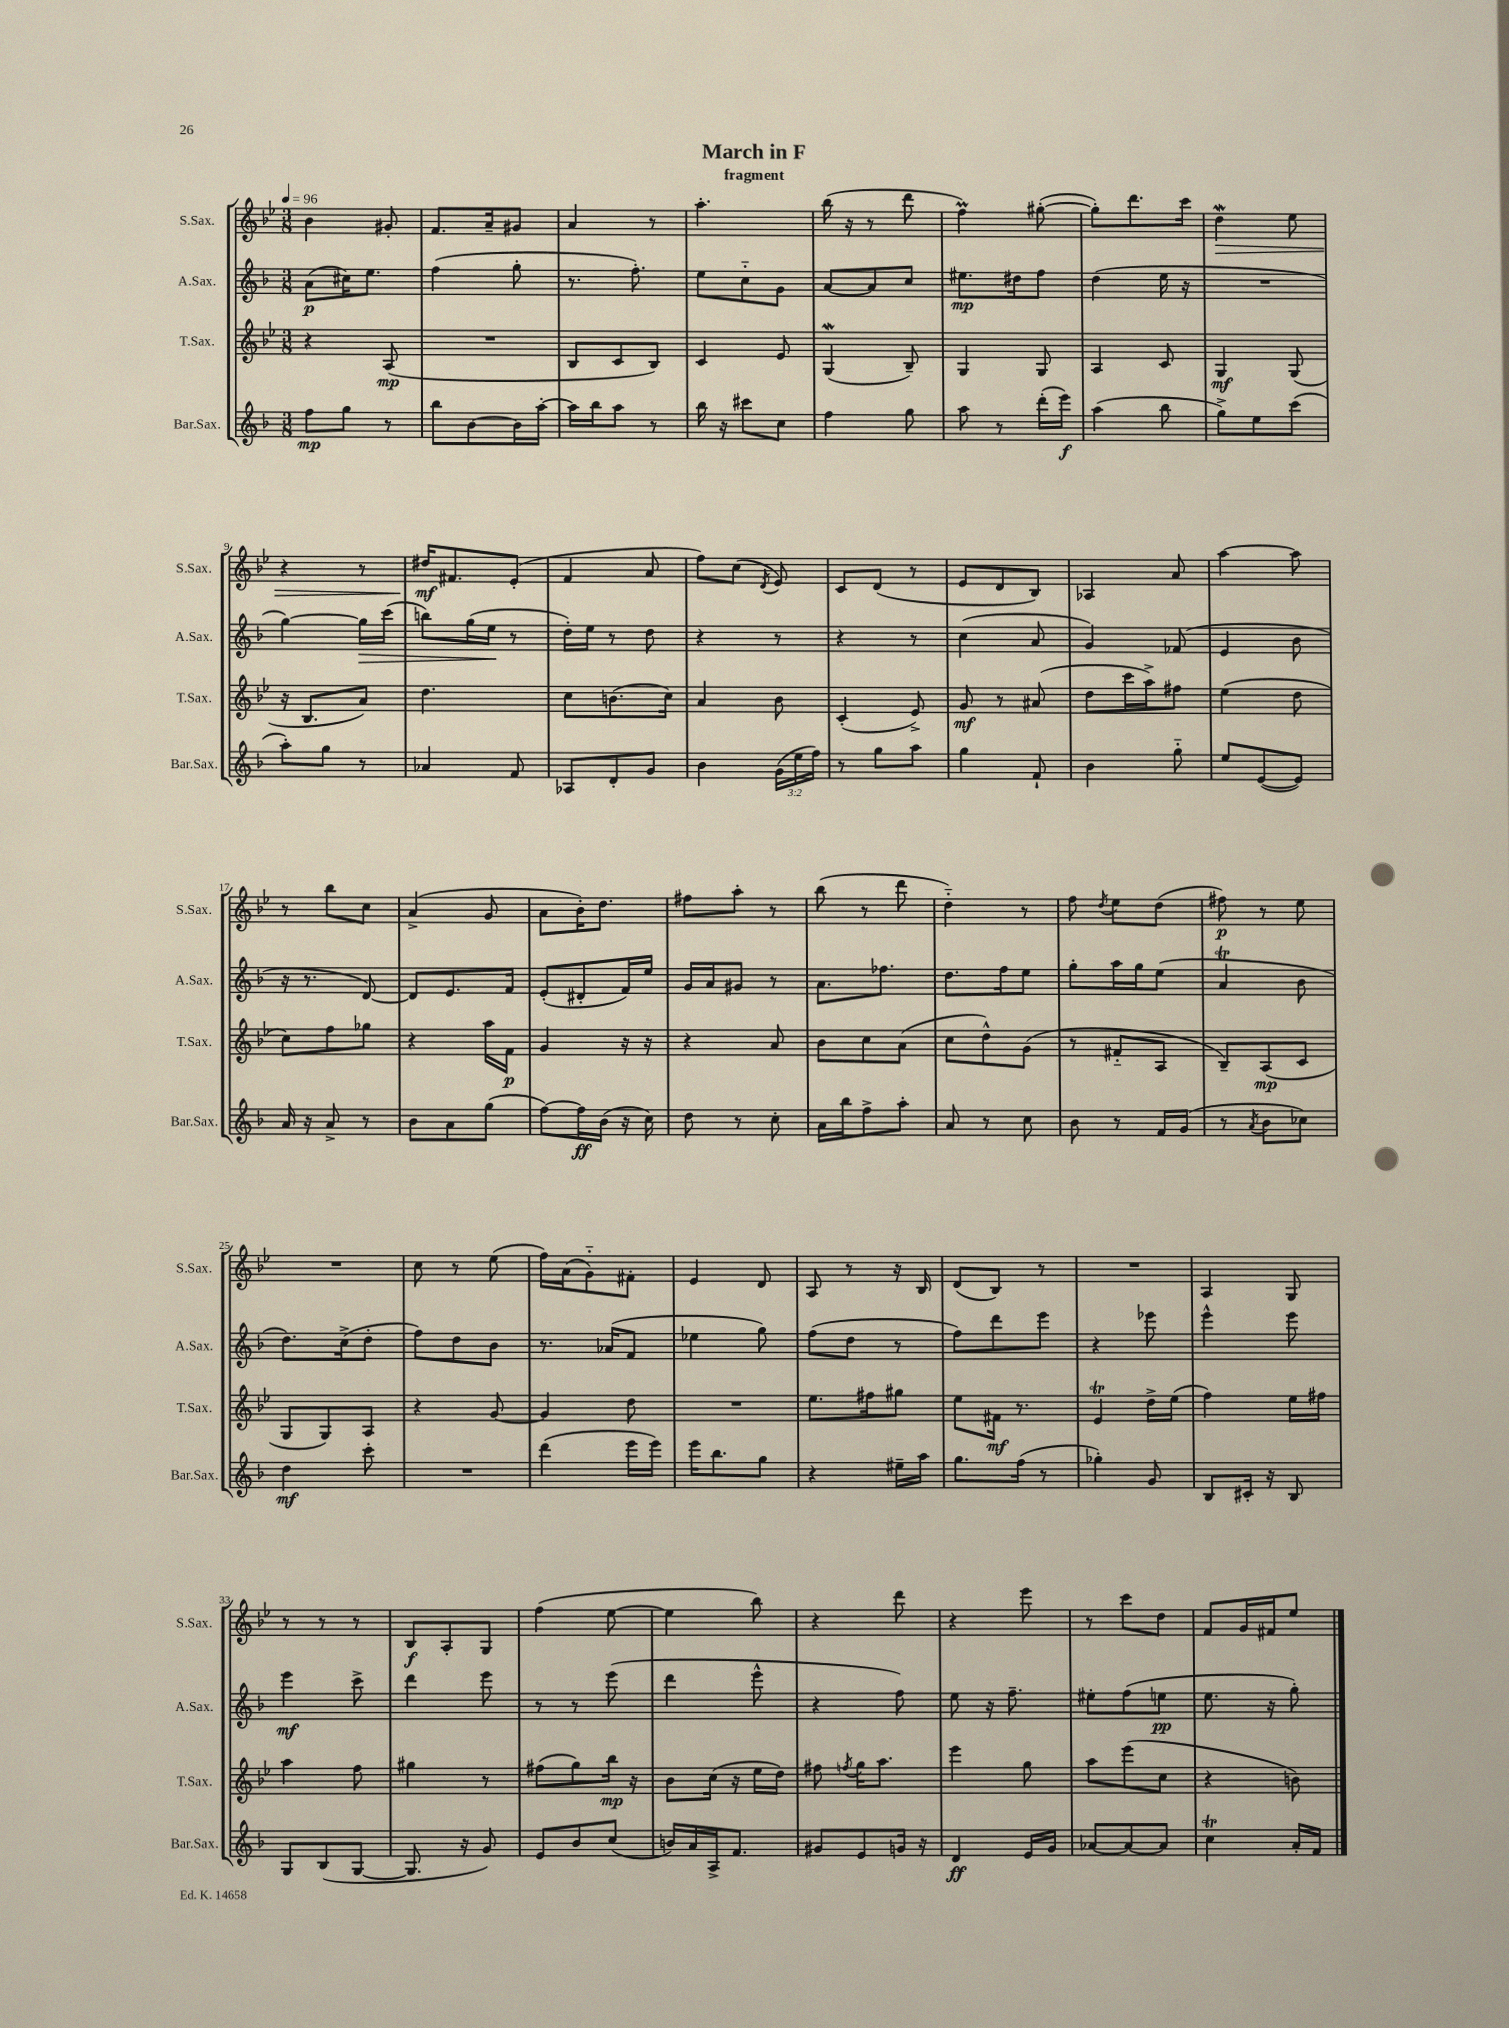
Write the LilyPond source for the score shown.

\header { title = "March in F" subtitle = "fragment" }
<<
\new StaffGroup <<
\new Staff = "s0" \with { instrumentName = "S.Sax." shortInstrumentName = "S.Sax." } {
    \clef treble \key bes \major \numericTimeSignature \time 3/8 \tempo 4 = 96
    \autoBeamOff bes'4 gis'8-. |
    f'8.[ a'16-- gis'8] |
    a'4 r8 |
    a''4.-. |
    bes''16( r16 r8 d'''8 |
    f''4\prall) gis''8~-.( |
    gis''8[-.) d'''8. c'''16] |
    d''4\mordent\> ees''8 |
    r4 r8 |
    dis''16[\mf\! fis'8. ees'8]-.( |
    f'4 a'8 |
    f''8[) c''8]( \acciaccatura { d'8 } ees'8) |
    c'8[ d'8]( r8 |
    ees'8[ d'8 bes8]) |
    aes4 a'8 |
    a''4~ a''8 |
    r8 bes''8[ c''8] |
    a'4->( g'8 |
    a'8[ bes'16-.) d''8.] |
    fis''8[ a''8]-. r8 |
    bes''8( r8 d'''8 |
    d''4-_) r8 |
    f''8 \acciaccatura { d''8 } ees''8[ d''8]( |
    fis''8\p) r8 ees''8 |
    R4. |
    c''8 r8 ees''8( |
    f''16[) a'16( g'8-_) fis'8]-. |
    ees'4 d'8 |
    a8 r8 r16 bes16 |
    d'8[( bes8]) r8 |
    R4. |
    a4 g8 |
    r8 r8 r8 |
    bes8[\f a8-. g8] |
    f''4( ees''8~ |
    ees''4 bes''8) |
    r4 d'''8 |
    r4 ees'''8 |
    r8 c'''8[ d''8] |
    f'8[ g'16 fis'16 ees''8] \bar "|." |
}
\new Staff = "s1" \with { instrumentName = "A.Sax." shortInstrumentName = "A.Sax." } {
    \clef treble \key f \major \numericTimeSignature \time 3/8
    \autoBeamOff a'8[\p( cis''16) e''8.] |
    f''4( g''8-. |
    r8. f''8.-.) |
    e''8[ c''8-_ g'8] |
    a'8[~ a'8 c''8] |
    eis''8.[\mp dis''16 f''8] |
    d''4( e''16 r16 |
    R4. |
    g''4~) g''16[\> c'''16]( |
    b''8[) g''16( e''16]\! r8 |
    d''16[-.) e''16] r8 d''8 |
    r4 r8 |
    r4 r8 |
    c''4( a'8 |
    g'4) fes'8( |
    e'4 bes'8 |
    r16 r8. d'8~) |
    d'8[ e'8. f'16] |
    e'8[-.( dis'8-. f'16) e''16] |
    g'16[ a'16 gis'8] r8 |
    a'8.[ fes''8.] |
    d''8.[ f''16 e''8] |
    g''8[-. a''16 g''16 e''8]( |
    a'4\trill bes'8 |
    d''8.[) c''16->( d''8]-. |
    f''8[) d''8 bes'8] |
    r8. aes'16[( f'8] |
    ees''4 g''8) |
    f''8[( d''8] r8 |
    f''8[) d'''8 e'''8] |
    r4 ees'''8 |
    e'''4-^ e'''8 |
    e'''4\mf c'''8-> |
    d'''4 e'''8 |
    r8 r8 e'''8( |
    d'''4 e'''8-^ |
    r4 f''8) |
    e''8 r16 f''8.-- |
    eis''8[-. f''8( e''8]\pp |
    e''8. r16 g''8-.) \bar "|." |
}
\new Staff = "s2" \with { instrumentName = "T.Sax." shortInstrumentName = "T.Sax." } {
    \clef treble \key bes \major \numericTimeSignature \time 3/8
    \autoBeamOff r4 a8\mp( |
    R4. |
    bes8[ c'8 bes8]) |
    c'4 ees'8 |
    g4\mordent( bes8--) |
    g4 g8 |
    a4 c'8 |
    g4\mf g8( |
    r16 bes8.[ a'8]) |
    d''4. |
    c''8[ b'8.( c''16]) |
    a'4 bes'8 |
    c'4-.( ees'8->) |
    g'8\mf r8 ais'8( |
    d''8[ c'''16 a''16->) fis''8] |
    ees''4( d''8 |
    c''8[) f''8 ges''8] |
    r4 a''16[ f'16]\p |
    g'4 r16 r16 |
    r4 a'8 |
    bes'8[ c''8 a'8]( |
    c''8[ d''8-^) g'8]( |
    r8 fis'8[-_ a8] |
    bes8[--) a8\mp( c'8] |
    g8[ g8) a8] |
    r4 g'8~ |
    g'4 d''8 |
    R4. |
    ees''8.[ fis''16 gis''8] |
    ees''8[ fis'16]\mf r8. |
    ees'4\trill d''16[-> ees''16]( |
    f''4) ees''16[ fis''16] |
    a''4 f''8 |
    gis''4 r8 |
    fis''8[( g''8) bes''16]\mp r16 |
    bes'8[ c''16]( r16 ees''16[ d''16]) |
    fis''8 \acciaccatura { f''8 } g''16[ a''8.] |
    ees'''4 g''8 |
    a''8[ ees'''8( c''8] |
    r4 b'8) \bar "|." |
}
\new Staff = "s3" \with { instrumentName = "Bar.Sax." shortInstrumentName = "Bar.Sax." } {
    \clef treble \key f \major \numericTimeSignature \time 3/8 \override Staff.TupletNumber.text = #tuplet-number::calc-fraction-text
    \autoBeamOff f''8[\mp g''8] r8 |
    bes''8[ bes'8~ bes'16 a''16]~-. |
    a''16[ bes''16 a''8] r8 |
    bes''16 r16 cis'''8[ c''8] |
    f''4 g''8 |
    a''8 r8 d'''16[-.( e'''16]\f) |
    a''4( bes''8 |
    g''8[->) e''8 c'''8]( |
    a''8[-.) g''8] r8 |
    aes'4 f'8 |
    aes8[ d'8-. g'8] |
    bes'4 \tuplet 3/2 { g'16[( e''16 f''16]) } |
    r8 g''8[ a''8] |
    g''4 f'8-! |
    bes'4 g''8-_ |
    e''8[ e'8~( e'8]) |
    a'16 r16 a'8-> r8 |
    bes'8[ a'8 g''8]( |
    f''8[~) f''16\ff bes'16]( r16 c''16) |
    d''8 r8 c''8-. |
    a'16[ bes''16 f''8-> a''8]-. |
    a'8 r8 c''8 |
    bes'8 r8 f'16[ g'16]( |
    r8 \acciaccatura { a'8 } bes'8[ ces''8]) |
    d''4\mf c'''8-. |
    R4. |
    d'''4( e'''16[ e'''16]) |
    e'''16[ bes''8. g''8] |
    r4 eis''16[-- a''16] |
    g''8.[ f''16]( r8 |
    ges''4-.) g'8 |
    bes8[ cis'16]-. r16 bes8 |
    g8[ bes8( g8]~ |
    g8. r16 g'8) |
    e'8[ bes'8 c''8]( |
    b'16[) a'16 a16-> f'8.] |
    gis'8[ e'8 g'16] r16 |
    d'4\ff e'16[ g'16] |
    aes'8[~ aes'8~ aes'8] |
    c''4\trill a'16[-. f'16] \bar "|." |
}
>>
>>
